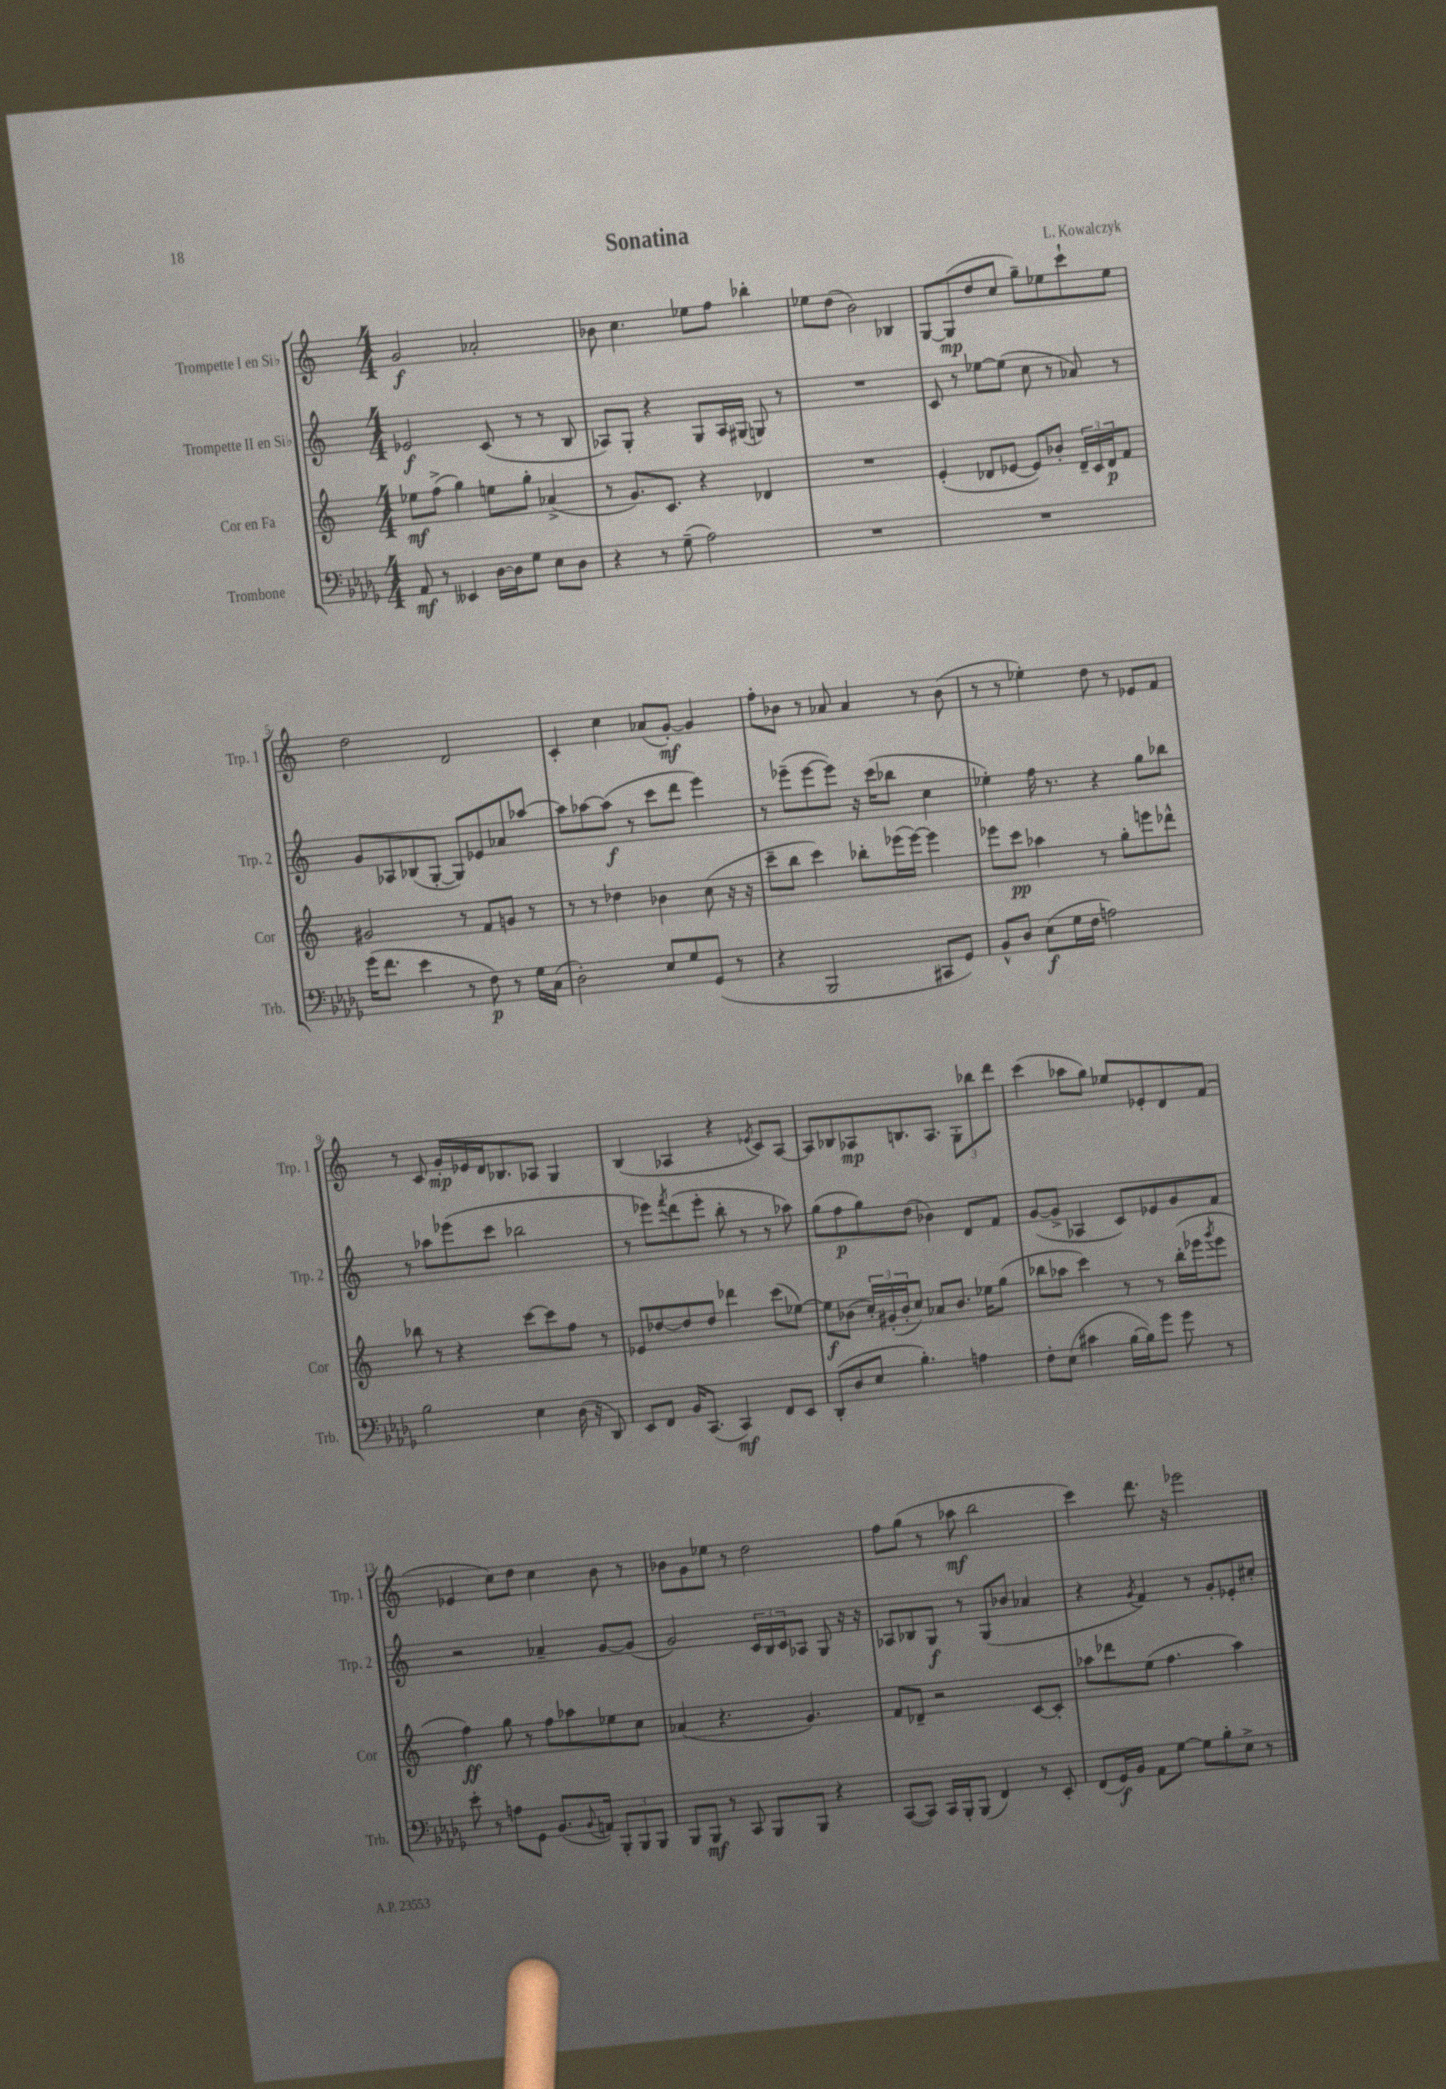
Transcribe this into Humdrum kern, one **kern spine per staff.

**kern	**kern	**kern	**kern
*staff4	*staff3	*staff2	*staff1
*clefF4	*clefG2	*clefG2	*clefG2
*k[b-e-a-d-g-]	*k[]	*k[]	*k[]
*M4/4	*M4/4	*M4/4	*M4/4
8AA-	8ee-	2e-	2g
8r	(8ff^	.	.
4EE--	4gg)	.	.
[16D-	8ee	(8c	2a-'
16D-]	.	.	.
8G-	8gg'	8r	.
8E-	(4a-^	8r	.
8D-	.	8B	.
=	=	=	=
4r	8r	8A-)	8b-
.	8.g)	8G'	4.cc
8r	.	4r	.
.	8.c	.	.
(8G-~	.	.	.
2A-)	4r	8G	8ee-
.	.	16A-	8ff
.	.	(16G#	.
.	4d-	8G)	4bb-'
.	.	8r	.
=	=	=	=
1r	1r	1r	8ee-
.	.	.	(8dd
.	.	.	2b)
.	.	.	4B-
=	=	=	=
1r	(4e'	8c	[8G
.	.	8r	(8G]
.	8d-	[8ee-	8dd
.	[8e-	(8ee-]	8cc
.	8e-])	8cc	8gg~)
.	8b-'	8r	8ee-
.	24d-~	8a-)	8ccc`
.	24c	.	.
.	24d-	.	.
.	8f	8r	8ee-
=	=	=	=
(16g-	2g#	8g	2dd
8.f	.	.	.
.	.	8A-	.
4e-	.	(8B-	.
.	.	[8G'	.
8r	8r	8G])	2d
8F)	8f	8e-	.
8r	8g	8a-	.
16G-	8r	[8aa-	.
(16C	.	.	.
=	=	=	=
2D-')	8r	8aa-]	4c'
.	8r	[8aa-	.
.	4dd-	(8aa-]	4cc
.	.	8r	.
8E-	4b-	8ccc	(8a-
8G-	.	8ddd	[8g')
(8GG-	(8cc	4eee)	4g]
8r	16r	.	.
.	16r	.	.
=	=	=	=
4r	8ccc~	8r	8ff'
.	8bb	(8eee-~	8b-
2BBB-	4ccc)	[8eee-	8r
.	.	8eee-])	8a-
.	8bb-'	16r	4a-
.	.	(16ccc	.
.	(16eee-	8bb-	.
.	[16eee-)	.	.
8CC#	4eee-]	4cc	8r
8GG-)	.	.	(8b-
=	=	=	=
8BB-^^	8eee-	4ee-')	8r
8D-	8ccc	.	8r
(8E-	4aa-	16ff	4ee-')
.	.	8.r	.
16G-	.	.	.
16F	.	.	.
2A)	8r	4r	8dd
.	8gg'	.	8r
.	8eee	8gg	8e-
.	8ddd-^^	8bb-	8f
=	=	=	=
2B-	8bb-	8r	8r
.	8r	8aa-	8c
.	4r	(8eee-	16g'
.	.	.	16e-
.	.	8ccc	16d
.	.	.	8.B-
4E-	[8ccc	2bb-	.
.	8ccc]	.	8A-
(16D-	8ff	.	4G
16r	.	.	.
8DD-)	8r	.	.
=	=	=	=
8EE-	8e-	8r	(4B
8FF	[8dd-	8eee-)	.
.	.	8qfff	.
16BB-	8dd-]	(8ddd	4A-
(8.CC	.	.	.
.	8dd-	8eee-'	.
4CC)	4ddd-	8bb'	4r
.	.	8r	.
.	.	.	8qe-
8FF	(8ccc	8r	8c)
8EE-	[8ee-)	8aa-)	[8A-
=	=	=	=
(8DD-'	8ee-]	(8gg	8A-]
8D-	(8b-	8ff	8B-
8E-	24cc')	8gg)	8A-
.	(24g#'	.	.
.	24b-'	.	.
4.B-')	8cc)	(8dd	8.B
.	8a-	4b-)	.
.	.	.	8.A-
.	8.b-	.	.
4A	.	8d	12G'
.	16ee-	.	.
.	.	.	12bb-
.	(8gg	8f	.
.	.	.	12ddd
=	=	=	=
8F'	8bb-	([8g	(4ccc
(8E-	8aa-	8g^]	.
4c#	4ccc)	4A-	8aa-
.	.	.	8gg)
[16B-	8r	8c)	8ee-
16B-])	.	.	.
8g-	8r	8e-	8e-'
8g-	(16bb-'	8g	8d
.	16eee-	.	.
.	8qggg	.	.
8r	8eee-	8f	(8f
=	=	=	=
8e-'	4ff)	2r	4e-
8r	.	.	.
8A	8gg	.	8cc)
8GG-	8r	.	8dd
(8.BB-	8ff	4a-~	4cc
.	8aa-	.	.
8qqBB-	.	.	.
16AA)	.	.	.
12BBB-'	8ee-	[8g	8b
12BBB-	.	.	.
.	8cc	(8g]	8r
12BBB-	.	.	.
=	=	=	=
8BBB-	(4a-	2g)	8b-
8BBB-	.	.	8g
8r	4.r	.	8ee-
8CC	.	.	8r
8BBB-	.	24c	2dd
.	.	24B	.
.	.	24c	.
8BBB-	4.g)	8A-	.
4r	.	8G	.
.	.	16r	.
.	.	16r	.
=	=	=	=
([8CC	8f	8A-	8ff
8CC])	8d-~	8B-	(8gg
16CC	2r	8G	8r
16BBB-'	.	.	.
(8BBB-	.	8r	8aa-
4FF)	.	(8G	2bb
.	.	8b-	.
8r	[8c	4a-	.
8EE-'	8c']	.	.
=	=	=	=
(8FF	8aa-	4r	4ccc)
16GG-)	8ddd-	.	.
16BB-	.	.	.
.	.	8qg	.
8AA-	(8ee	4f)	8.ddd
[8G-	4.ff	.	.
.	.	.	16r
8G-]	.	8r	2eee-
8B-'	.	8g'	.
8E-^	4aa-)	8e-'	.
8r	.	8cc#'	.
==	==	==	==
*-	*-	*-	*-
